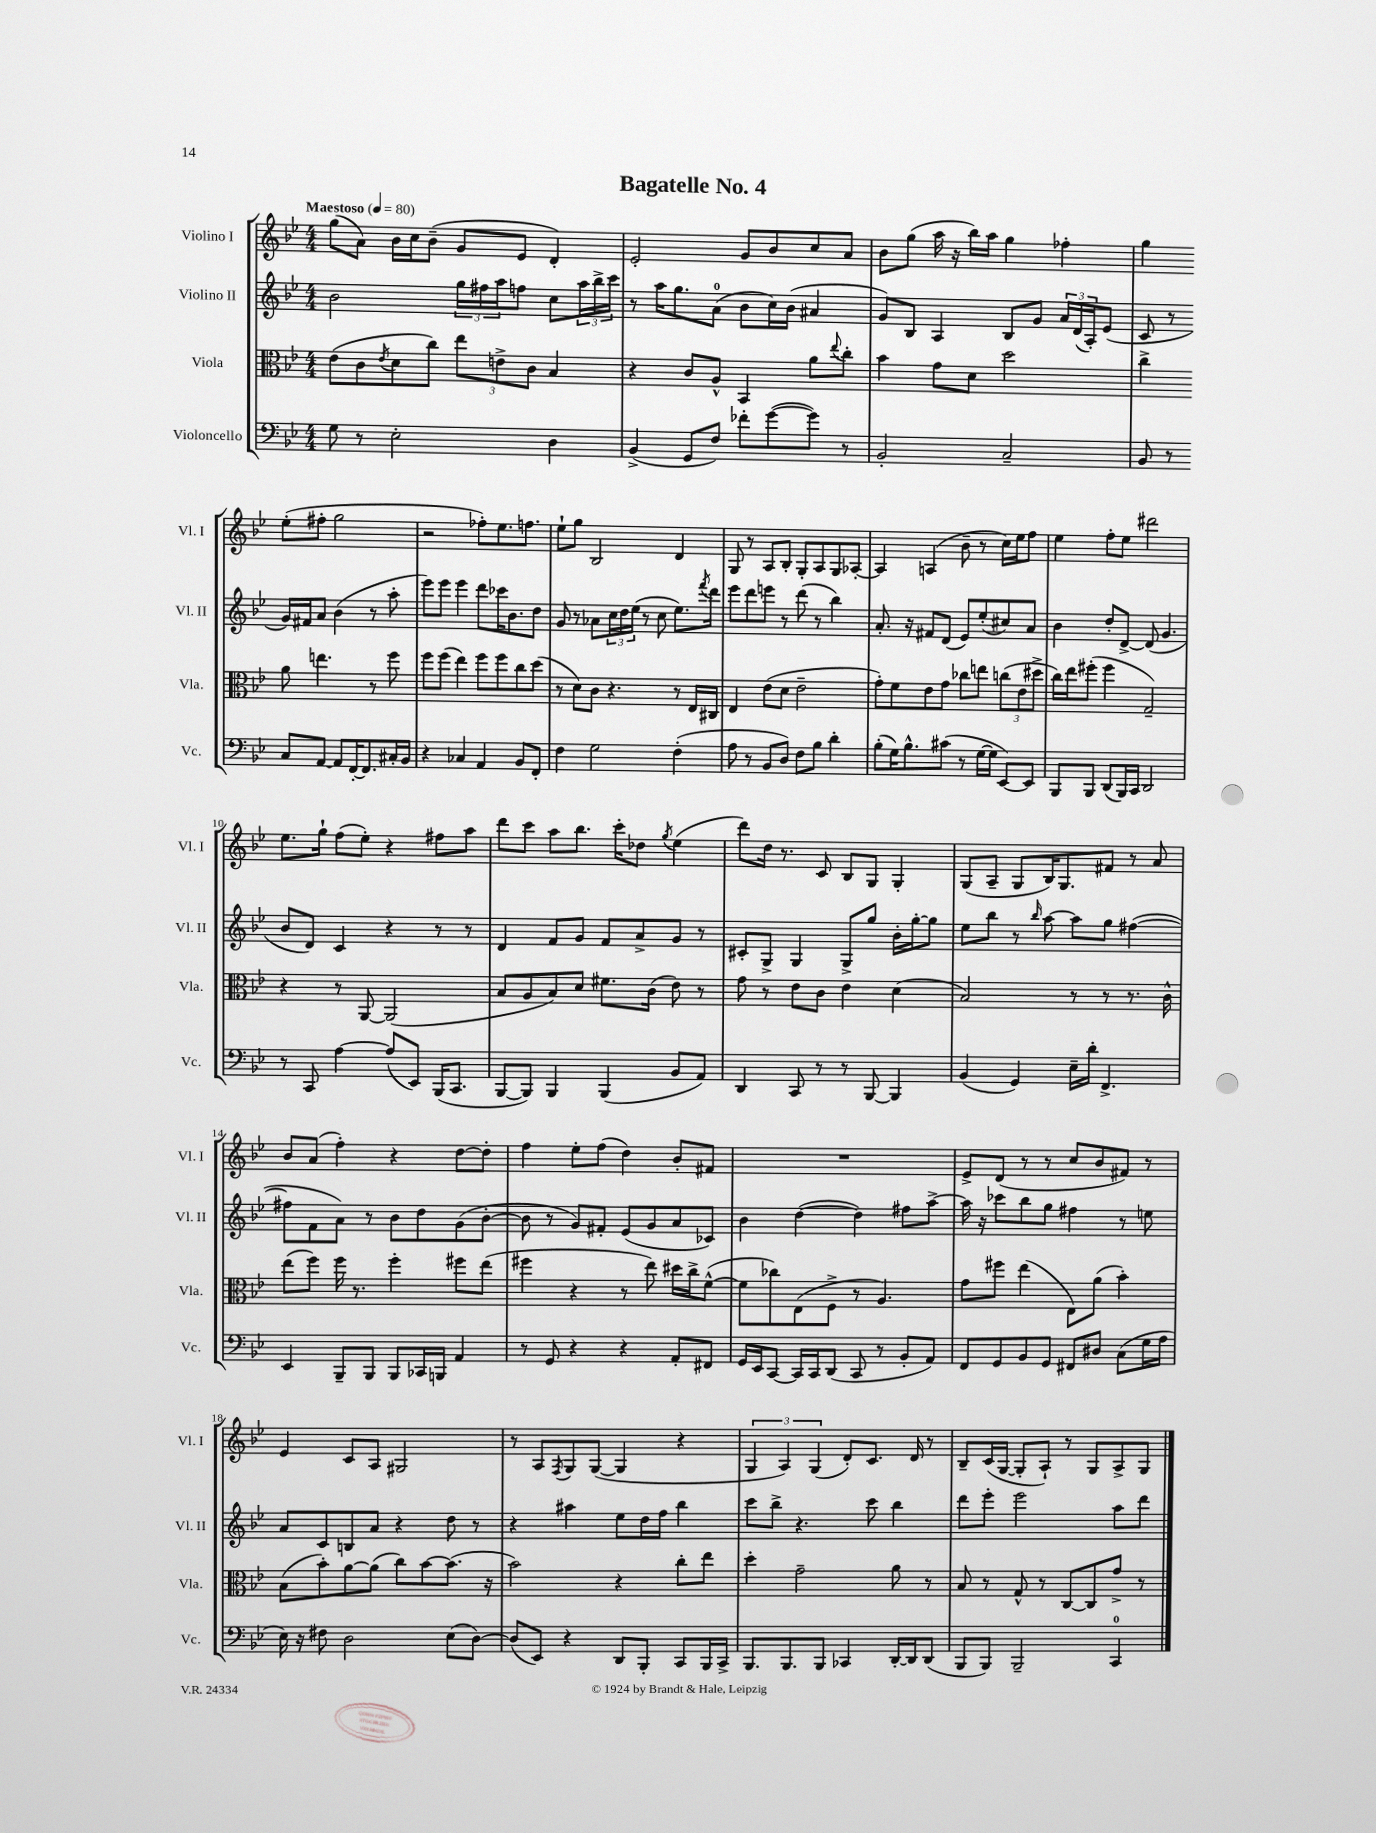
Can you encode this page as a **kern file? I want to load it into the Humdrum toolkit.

**kern	**kern	**kern	**kern
*part4	*part3	*part2	*part1
*staff4	*staff3	*staff2	*staff1
*I"Violoncello	*I"Viola	*I"Violino II	*I"Violino I
*I'Vc.	*I'Vla.	*I'Vl. II	*I'Vl. I
*clefF4	*clefC3	*clefG2	*clefG2
*k[b-e-]	*k[b-e-]	*k[b-e-]	*k[b-e-]
*M4/4	*M4/4	*M4/4	*M4/4
*MM80	*MM80	*MM80	*MM80
=1	=1	=1	=1
!	!	!	!LO:TX:a:B:t=Maestoso
8G\	(8e-\L	2b-\	(8gg\L
8r	8c\	.	8a\J)
.	8qe-/	.	.
2E-'\	8d\	.	16b-\LL
.	.	.	16cc\J
.	8cc\J)	.	(8b-~\J
.	12ee-\L	24gg\LL	8g/L
.	.	24ff#X\	.
.	12en^\	24aa\J	.
.	.	8ffn\J	8e-/J
.	12c\J	.	.
4D\	4B-/	8cc\L	4d'/)
.	.	24aa\L	.
.	.	24bb-^\	.
.	.	24ccc\JJ	.
=2	=2	=2	=2
(4BB-^/	4r	8r	2e-'/
.	.	16aa\KL	.
.	.	8.gg\	.
8GG/L	8c/L	.	.
8F/J)	8A^^/J	(8a\J	.
8f-X'\L	4BB-/	8b-\L	8g/L
([8g\	.	16cc\L)	8b-/
.	.	(16b-\JJ	.
8g\J])	8a\L	4a#X/	8cc/
.	8qqee-/	.	.
8r	8cc'\J	.	8a/J
=3	=3	=3	=3
2BB-'/	4b-\	8g/L)	8b-\L
.	.	8B-/J	(8gg\J
.	8g\L	4A/	16aa\
.	.	.	16r
.	8d\J	.	16bb-\LL)
.	.	.	16aa\JJ
2C~/	2dd\	8B-/L	4gg\
.	.	8g/J	.
.	.	24a/LL	4ff-X'\
.	.	(24d/	.
.	.	24A'/J)	.
.	.	(8e-/J	.
=4	=4	=4	=4
8BB-/	4cc^\	8c/	4gg\
8r	.	8r	.
8C/L	8a\	16g/LL)	(8ee-'\L
.	.	16f#X/J	.
[8AA/J	4.een\	8a/J	8ff#X'\J
8AA/L]	.	(4b-\	2gg\
[16FF'/K	.	.	.
8.FF/]	.	.	.
.	8r	8r	.
16C#X'/L	8ff\	8aa'\	.
16BB-/JJ	.	.	.
!!LO:LB:g=z
=5	=5	=5	=5
4r	8ff\L	8eee-\L)	2r
.	(8ff\J	8eee-\J	.
4C-X/	4ee-\)	4eee-\	.
4AA/	8ff\L	8ddd\L	8ff-X'\L)
.	8ff\	16ccc-X\K	8.ee-\
.	.	8.b-\	.
8BB-/L	8cc\	.	.
.	.	.	8.ffn\J
8FF'/J	(8dd\J	8dd\J	.
=6	=6	=6	=6
4F\	8r	8g/	8ee-`\L
.	8d\L)	8r	8gg\J
2G\	8c\J	8a-X\L	2B-/
.	4.r	24cc\L	.
.	.	24dd\	.
.	.	(24ee-\JJ	.
.	.	8r	.
.	.	8cc\	.
(4F'\	8r	8.ee-\L)	4d/
.	16E-/LL	.	.
.	.	8qfff/	.
.	16C#X/JJ	16ddd\Jk	.
=7	=7	=7	=7
8A\	4E-/	8eee-\L	8G/
8r	.	8ddd\	8r
8BB-/L	(8e-\L	8eeen\J	8A/L
8D/J)	8d\J	8r	8B-'/J
8F\L	2e-~\	(8ddd\	8G'/L
8B-\J	.	8r	8A/
4d'\	.	4bb-\)	8G/
.	.	.	[8A-X'/J
=8	=8	=8	=8
(8B-'\L	8g'\L)	8.a'/	4A-/]
16G\K)	8f\	.	.
8.B-^^\	.	16r	.
.	8e-\	8f#X/L	(4An/
(8c#X\J	8g\J	(8d/J	.
8r	8cc-X\L	8e-/L)	8b-~\
[16G\LL	8een\J	(8ee-'/	8r
16G\JJ]	.	.	.
[8EE-/L)	(12ccn\L	8cc#X/)	16cc\LL)
.	.	.	16ee-\J
.	12e-\	.	.
8EE-/J]	.	8a/J	8ff\J
.	12dd#X^\J	.	.
=9	=9	=9	=9
8BBB-/L	16cc\LL)	4b-\	4ee-\
.	16ee-\J	.	.
8BBB-/J	(8ff#X'\J	.	.
(8DD/L	4ff#\	8dd'/L	8ff'\L
16BBB-/L)	.	[8d^/J	8ee-\J
16CC/JJ	.	.	.
2DD/	2G~/)	(8d/]	2ddd#X\
.	.	4.g/	.
!!LO:LB:g=z
=10	=10	=10	=10
8r	4r	8b-/L	8.ee-\L
8CC/	.	8d/J)	.
.	.	.	16gg`\Jk
[4A\	8r	4c/	(8ff\L
.	[8AA/	.	8ee-'\J)
(8A/L]	(2AA/]	4r	4r
8EE-/J)	.	.	.
(16BBB-/KL	.	8r	8ff#X\L
8.CC/J	.	.	.
.	.	8r	8aa\J
=11	=11	=11	=11
[8BBB-/L	8B-/L	4d/	8ddd\L
8BBB-/J])	8A/	.	8ccc\J
4BBB-/	8B-/)	8f/L	8aa\L
.	8d/J	8g/J	8.bb-\J
(4BBB-/	8.f#X\L	8f/L	.
.	.	.	16ccc'\KL
.	.	8a^/	8dd-X\J
.	(16c\Jk	.	.
.	.	.	8qgg/
8BB-/L	8e-\)	8g/J	(4ee-\
8AA/J)	8r	8r	.
=12	=12	=12	=12
4DD/	8g\	8c#X'/L	8ddd\L)
.	8r	8G^/J	16dd\Jk
.	.	.	8.r
8CC/	8e-\L	4G/	.
8r	8c\J	.	8c/
8r	4e-\	8G^/L	8B-/L
[8BBB-/	.	8gg/J	8G/J
4BBB-/]	(4d\	16b-'\LL	4G'/
.	.	[16gg'\J	.
.	.	8gg\J]	.
=13	=13	=13	=13
(4BB-/	2B-/)	8ee-\L	(8G/L
.	.	8bb-\J	8A~/J
4GG/)	.	8r	8G/L
.	.	16qqbb-/	.
.	.	[8aa\	16B-/K)
.	.	.	8.G/
16E-~\LL	8r	8aa\L]	.
16d'\JJ	.	.	.
4.FF^/	8r	8gg\J	8f#X/J
.	8.r	([4ff#X\	8r
.	.	.	8a/
.	16c^^\	.	.
!!LO:LB:g=z
=14	=14	=14	=14
4EE-/	(8ee-\L	8ff#X\L]	8b-/L
.	8ff\J)	8f\	(8a/J
8BBB-~/L	16ff\	8a\J)	4ff'\)
.	8.r	.	.
8BBB-/J	.	8r	.
8BBB-/L	4ff'\	8b-\L	4r
16CC-X/L	.	8dd\	.
16BBBn/JJ	.	.	.
4AA/	8ff#X\L	(8g\	[8dd\L
.	(8ee-\J	[8b-'\J	8dd'\J]
=15	=15	=15	=15
8r	4ff#X\	8b-\]	4ff\
8GG/	.	8r	.
4r	4r	8g/L)	8ee-'\L
.	.	8f#X'/J	(8ff\J
4r	8r	(8e-/L	4dd\)
.	8ee-\)	8g/	.
8AA'/L	16dd#X\LL	8a/	8b-'/L
.	16cc^\J	.	.
8FF#X/J	([8f^^\J	8c-X/J)	8f#X/J
=16	=16	=16	=16
16GG/LL	8f\L]	4b-\	1r
16EE-/J	.	.	.
[8CC/J	8cc-X\)	.	.
16CC/LL]	(8E-\	([4dd\	.
16CC/J	.	.	.
(8DD/J	8F^\J	.	.
8CC/	8r	4dd\])	.
8r	4.A/)	.	.
8BB-'/L	.	8ff#X\L	.
8AA/J)	.	[8aa^\J	.
=17	=17	=17	=17
8FF/L	8g\L	16aa\]	8e-^/L
.	.	16r	.
8GG/	8ff#X\J	8ccc-X\L	(8d/J
8BB-/	(4ee-\	8bb-\	8r
8GG/J	.	8gg\J	8r
8FF#X/L	8E-\L)	4ff#X\	8cc/L
8D#X/J	(8a\J	.	8b-/
(8C\L	4b-'\)	8r	8f#X/J)
16G\L	.	8een\	8r
16A\JJ	.	.	.
!!LO:LB:g=z
=18	=18	=18	=18
16E-\)	(8B-\L	8a/L	4e-/
16r	.	.	.
8F#X\	8b-'\)	8c/	.
2D\	[8a\	8Bn/	8c/L
.	(8a\J]	8a/J	8A/J
.	8cc\L)	4r	2G#X/
.	[8b-\	.	.
(8E-\L	(8.b-\J]	8dd\	.
[8D\J)	.	8r	.
.	16r	.	.
=19	=19	=19	=19
(8D/L]	2b-\)	4r	8r
8EE-/J)	.	.	8A/L
.	.	.	8qF/
4r	.	4aa#X\	8G/
.	.	.	([8G/J
8DD/L	4r	8ee-\L	4G/]
8BBB-'/J	.	16dd\L	.
.	.	16ff\JJ	.
8CC/L	8cc'\L	4bb-\	4r
16BBB-/L	8ee-\J	.	.
16CC^/JJ	.	.	.
=20	=20	=20	=20
8.BBB-/L	4dd'\	8ccc\L	6G/
.	.	8bb-^\J	.
.	.	.	6A/)
8.BBB-/	.	.	.
.	2g~\	4.r	.
.	.	.	(6G/
8BBB-/J	.	.	.
4CC-X/	.	.	8d'/L)
.	.	8ccc\	8.c/J
[16DD'/LL	8a\	4bb-\	.
16DD/J]	.	.	16d/
(8DD/J	8r	.	8r
=21	=21	=21	=21
8BBB-/L	8B-/	8ddd\L	8B-~/L
8BBB-/J)	8r	8eee-'\J	(16c/L
.	.	.	[16G/JJ
2BBB-~/	8G^^/	2eee-\	8G'/L]
.	8r	.	8A`/J)
.	[8C/L	.	8r
.	8C/]	.	8G/L
4CC/	8g^/J	8aa\L	8A^/
.	8r	8ddd\J	8G/J
==	==	==	==
*-	*-	*-	*-
